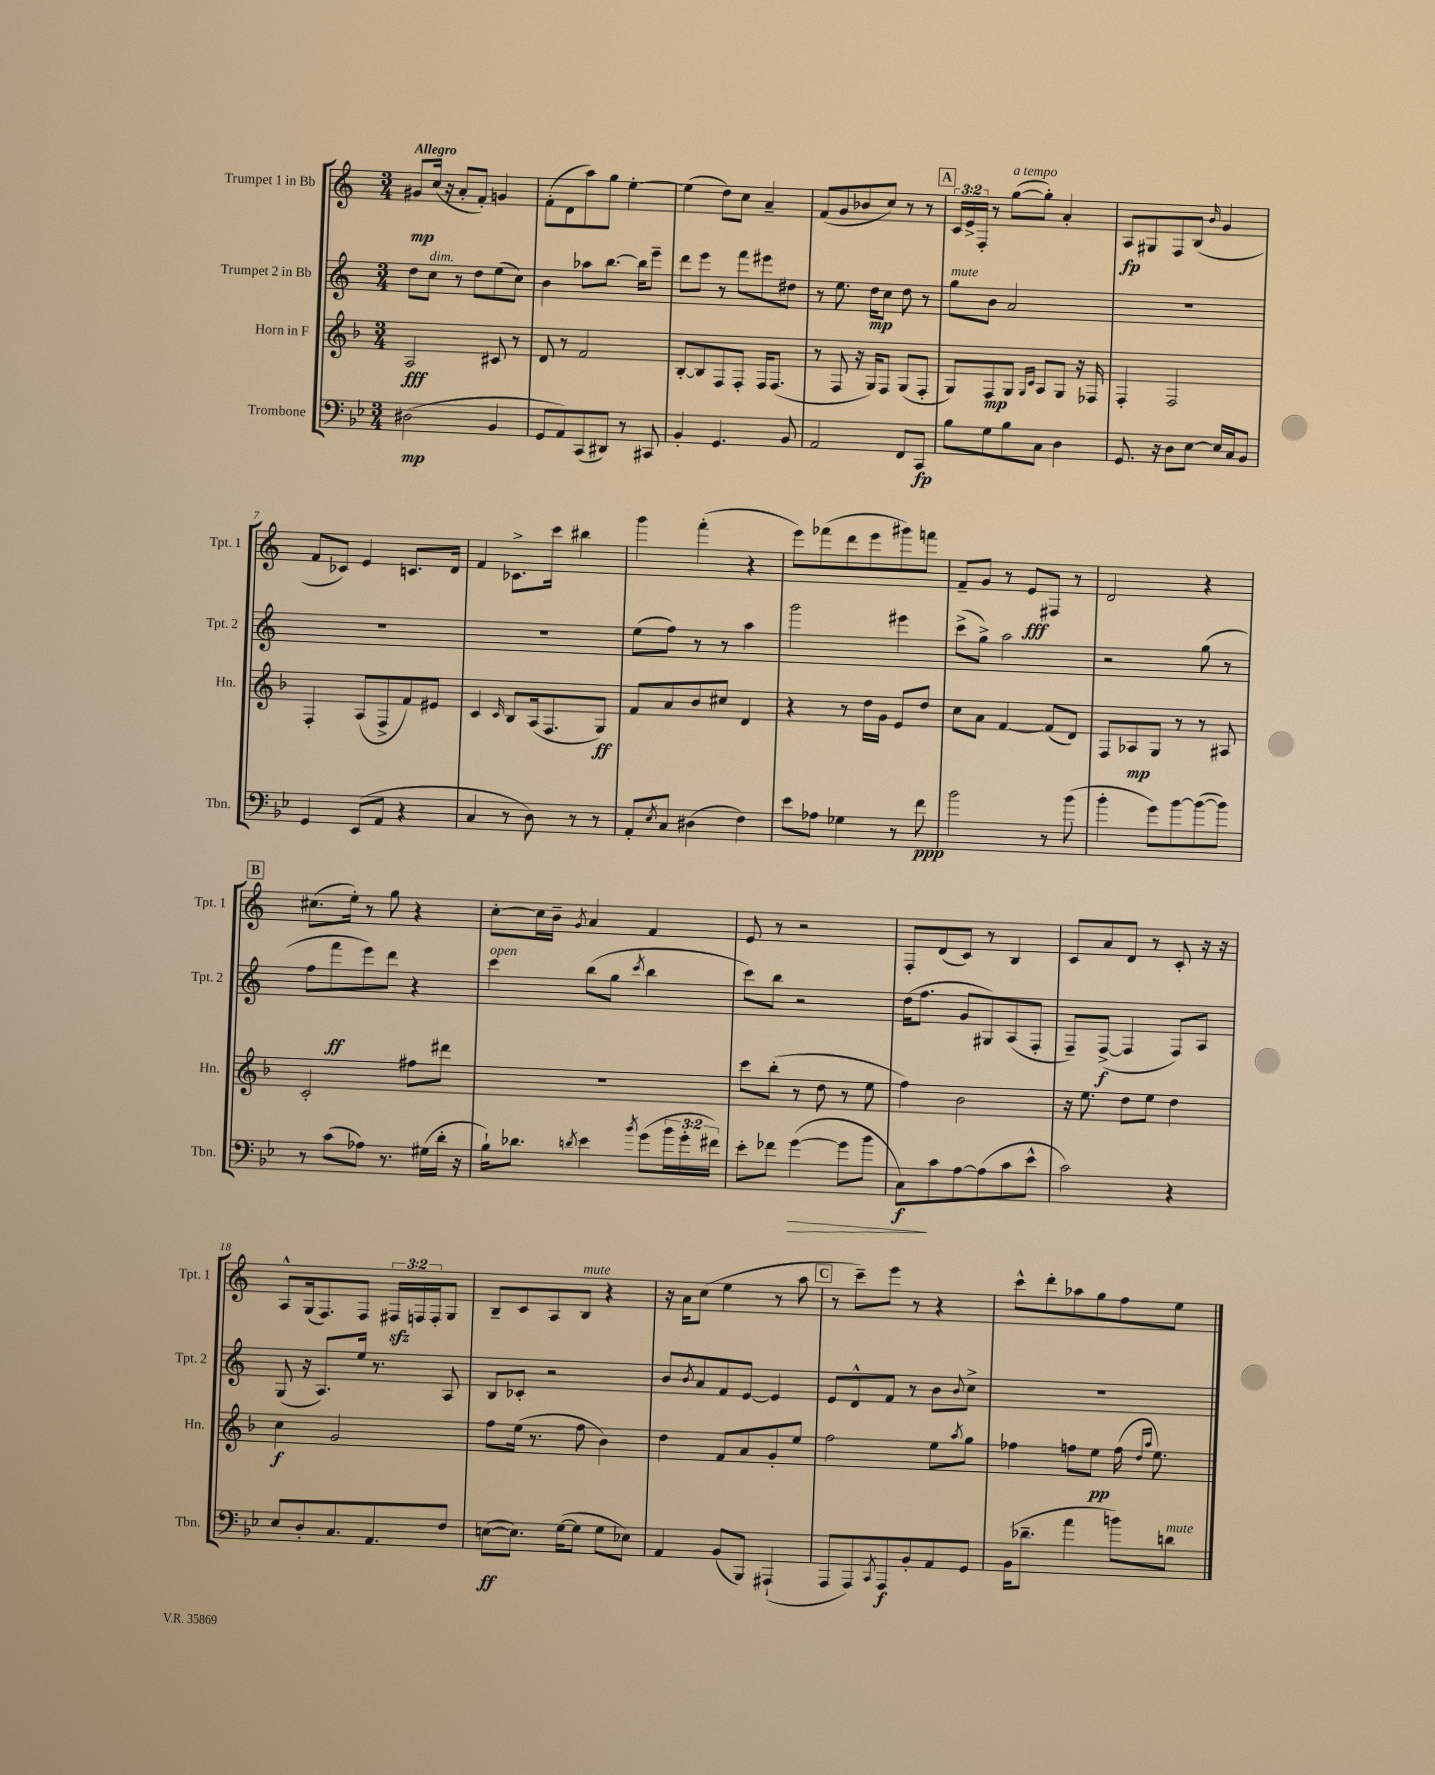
<<
\new StaffGroup <<
\new Staff = "s0" \with { instrumentName = "Trumpet 1 in Bb" shortInstrumentName = "Tpt. 1" } {
    \clef treble \key c \major \numericTimeSignature \time 3/4 \override Staff.TupletNumber.text = #tuplet-number::calc-fraction-text \tempo "Allegro"
    gis'8\mp c''16( r16 a'8-. f'8-.) g'4 |
    f'8-.( d'8 a''8) g''8 e''4~-. |
    e''4( d''8) c''8 a'4-- |
    f'8( g'8 bes'8 c''8) r8 r8 |
    \mark \markup { \box "A" } \tuplet 3/2 { c'16 e'16-> f16-. } r8 g''8~^\markup { \italic "a tempo" }( g''8-.) a'4-. |
    a8\fp gis8 f8 b8( \grace { b'16 } g'4 |
    f'8 ces'8) e'4 c'8. d'16 |
    f'4 ces'8.-> c'''16 bis''4 |
    g'''4 f'''4-.( r4 |
    e'''8) fes'''8( d'''8 e'''8 gis'''8) f'''8 |
    f'8-- g'8 r8 e'8\fff fis8 r8 |
    d'2 r4 |
    \mark \markup { \box "B" } cis''8.( e''16-.) r8 g''8 r4 |
    c''8~-. c''16 b'16-- \acciaccatura { g'8 } a'4 f'4 |
    e'8 r8 r2 |
    f8-. d'8( c'8) r8 b4 |
    c'8 a'8 d'8 r8 c'8-. r16 r16 |
    a8-^ g16( f8.) f8 \tuplet 3/2 { fis16\sfz f16 f16-. } g8 |
    b8-- c'8 a8 b8^\markup { \italic "mute" } r4 |
    r16 a'16 c''8( e''4 r8 a''8 |
    \mark \markup { \box "C" } r8 c'''8--) e'''8 r8 r4 |
    c'''8-^ d'''8-. aes''8 g''8 f''8 e''8 \bar "|." |
}
\new Staff = "s1" \with { instrumentName = "Trumpet 2 in Bb" shortInstrumentName = "Tpt. 2" } {
    \clef treble \key c \major \numericTimeSignature \time 3/4
    d''8 c''8^\markup { \italic "dim." } r8 d''8 e''8( c''8) |
    b'4 aes''8 b''8.~ b''16 e'''8-- |
    d'''8 e'''8 r8 f'''8 eis'''8 dis''8 |
    r8 e''8. d''16\mp c''8 d''8 r8 |
    \mark \markup { \box "A" } g''8^\markup { \italic "mute" } b'8 a'2 |
    R2. |
    R2. |
    R2. |
    e''8( f''8) r8 r8 a''4 |
    g'''2 eis'''4 |
    c'''8->( g''8->) a''2 |
    r2 g''8( r8 |
    \mark \markup { \box "B" } f''8 f'''8\ff e'''8) d'''8 r4 |
    c'''4^\markup { \italic "open" } b''8( g''8 \acciaccatura { c'''8 } b''4 |
    c'''8) b''8 r2 |
    d''16( f''8. g'8 gis8) a8( f8-. |
    f8--) f8~->\f( f4 f8) a8 |
    g8( r16 a8.) e''16 r8. a8 |
    b8 ces'8-. r2 |
    b'8 \acciaccatura { b'8 } a'8 f'8 e'8~ e'4 |
    \mark \markup { \box "C" } e'8 d'8-^ f'8 r8 b'8 \appoggiatura { b'8 } c''8-> |
    R2. \bar "|." |
}
\new Staff = "s2" \with { instrumentName = "Horn in F" shortInstrumentName = "Hn." } {
    \clef treble \key f \major \numericTimeSignature \time 3/4
    a2\fff cis'8 r8 |
    d'8 r8 f'2 |
    bes8~-. bes8 f8 f8-. f16 f8.( |
    r8 f8 r16 g16) f8 g8( f8-. |
    \mark \markup { \box "A" } g8) f8\mp g8 \grace { g16 c'16 } a8 g8 r16 fes16 |
    f4-. f2 |
    f4-. a8( f8-> f'8) eis'8 |
    c'4 \grace { c'16 } bes8 a16( f8. g8\ff) |
    f'8 a'8 bes'8 cis''8 d'4 |
    r4 r8 d''16 g'16 e'8 d''8 |
    c''8 a'8 f'4~ f'8( d'8) |
    f8 aes8\mp g8 r8 r8 ais8 |
    \mark \markup { \box "B" } c'2-. fis''8 dis'''8 |
    R2. |
    c'''8 bes''8-.( r8 d''8 r8 e''8 |
    f''4) bes'2 |
    r16 e''8. d''8 e''8 d''4 |
    c''4\f g'2 |
    f''8 e''16( r8. f''8 bes'4) |
    d''4 f'8 a'8 g'8-. e''8 |
    \mark \markup { \box "C" } f''2 e''8 \acciaccatura { a''8 } g''8 |
    fes''4 f''8 e''8\pp f''16( \grace { d''16 a''16 } e''8.) \bar "|." |
}
\new Staff = "s3" \with { instrumentName = "Trombone" shortInstrumentName = "Tbn." } {
    \clef bass \key bes \major \numericTimeSignature \time 3/4 \override Staff.TupletNumber.text = #tuplet-number::calc-fraction-text
    dis2\mp( bes,4 |
    g,8 a,8) c,8( dis,8) r8 cis,8 |
    bes,4-. g,4. bes,8 |
    a,2 f,8 c,8\fp |
    \mark \markup { \box "A" } bes8 g8 bes8 c8 d4 |
    g,8. r16 d8 ees8~ ees16 c16 bes,8 |
    g,4 ees,8( a,8 r4 |
    c4 r8 d8) r8 r8 |
    a,8-. \acciaccatura { ees8 } c8 dis4( f4) |
    ees'8 aes8 ges4 r8 f'8\ppp |
    bes'2 r8 bes'8( |
    bes'4-. g'8) bes'8~ bes'8~( bes'8) |
    \mark \markup { \box "B" } r8 c'8( aes8) r8. gis16( d'16-. r16 |
    bes16-!) des'8. \acciaccatura { d'8 } ees'4 \acciaccatura { bes'8 } g'8( \tuplet 3/2 { bes'16 g'16-. fis'16) } |
    ees'8-. fes'8 g'4~\>( g'8 bes'8 |
    c8\f\!) c'8 a8~ a8( c'8 ees'8-^ |
    c'2) r4 |
    ees8 d8-. c8. a,8. f8 |
    e8~\ff( e8.) g16~( g8 g8 ees8) |
    a,4 bes,8( bes,,8) ais,,4-!( |
    \mark \markup { \box "C" } a,,8 a,,8) \acciaccatura { c,8 } a,,8\f bes,8-. a,8 g,8 |
    bes,16( des'8.-- a'4 b'8) d'8^\markup { \italic "mute" } \bar "|." |
}
>>
>>
